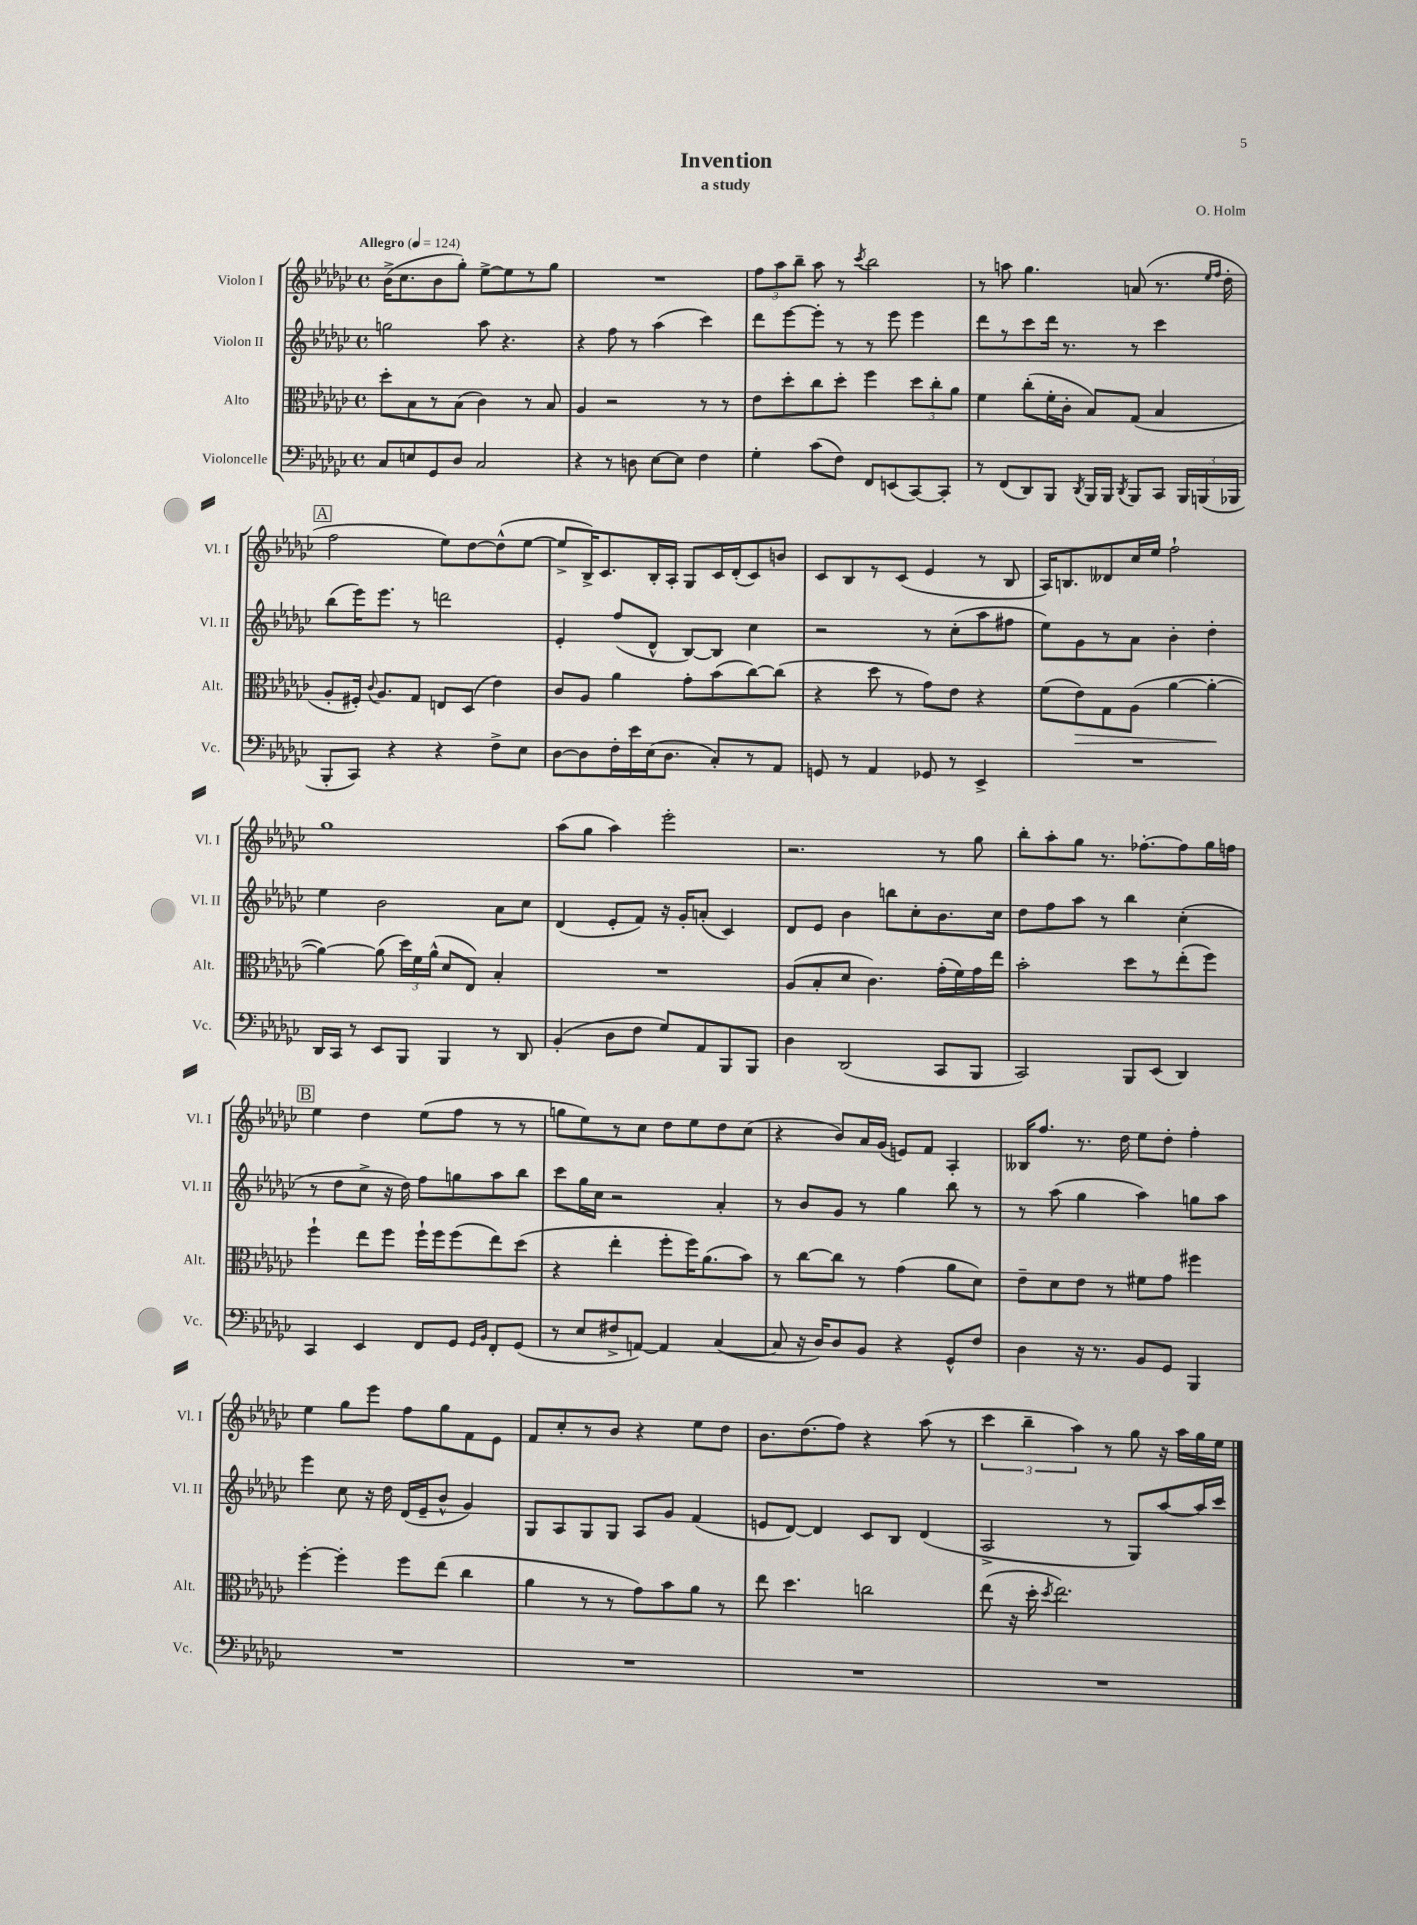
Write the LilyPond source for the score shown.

\header { title = "Invention" composer = "O. Holm" subtitle = "a study" }
<<
\new StaffGroup <<
\new Staff = "s0" \with { instrumentName = "Violon I" shortInstrumentName = "Vl. I" } {
    \clef treble \key ges \major \defaultTimeSignature \time 4/4 \tempo "Allegro" 4 = 124
    \autoBeamOff bes'16[->( ces''8. bes'8 ges''8]-.) ees''8[~-> ees''8 r8 ges''8] |
    R1 |
    \tuplet 3/2 { f''8[ aes''8 bes''8]-- } aes''8 r8 \acciaccatura { ces'''8 } bes''2 |
    r8 a''8 ges''4. a'8( r8. \grace { ees''16[ f''16] } des''16-. |
    \mark \markup { \box "A" } f''2 ees''8[) des''8~ des''8-^( ees''8]~ |
    ees''8[-> bes16->) ces'8. bes16-. aes16]-. ges8[ ces'16 des'16-.( ces'8) b'8] |
    ces'8[ bes8 r8 ces'8]( ees'4 r8 bes8 |
    aes16[) b8. deses'8 ces''16 ees''16] f''2-! |
    ges''1 |
    aes''8[( ges''8] aes''4) ees'''2-. |
    r2. r8 ges''8 |
    bes''8[-. aes''8-. ges''8] r8. fes''8.[~-. fes''8 ges''16 f''16] |
    \mark \markup { \box "B" } ees''4 des''4 ees''8[( f''8] r8 r8 |
    g''8[ ees''8) r8 ces''8] des''8[ ees''8 des''8 ces''8]( |
    r4 bes'8[) aes'16 ges'16]( e'8[) f'8] aes4-. |
    beses16[ f''8.] r8. des''16 ees''8[ des''8]-. f''4-. |
    ees''4 ges''8[ ees'''8] f''8[ ges''8 f'8 ees'8] |
    f'8[ ces''8-. r8 bes'8] r4 ees''8[ des''8] |
    bes'8.[ des''8.( f''8]) r4 aes''8( r8 |
    \tuplet 3/2 { ces'''4 bes''4-- aes''4) } r8 ges''8 r16 aes''16[ ges''16 ees''16] \bar "|." |
}
\new Staff = "s1" \with { instrumentName = "Violon II" shortInstrumentName = "Vl. II" } {
    \clef treble \key ges \major \defaultTimeSignature \time 4/4
    \autoBeamOff g''2 aes''8 r4. |
    r4 f''8 r8 aes''4( ces'''4) |
    des'''8[ ees'''8~ ees'''8]-. r8 r8 ees'''8 ees'''4 |
    des'''8[ r8 ces'''8 des'''16] r8. r8 ces'''4 |
    \mark \markup { \box "A" } bes''8[( ees'''16) ees'''8.] r8 d'''2 |
    ees'4-. f''8[( des'8]-^ bes8[~) bes8] ces''4 |
    r2 r8 ces''8[-.( aes''8 fis''8] |
    ees''8[) ges'8 r8 aes'8] bes'4-. des''4-. |
    ees''4 bes'2 aes'8[ ces''8] |
    des'4( ees'8[-. f'8]) r16 ges'16[-. a'8]-.( ces'4) |
    des'8[ ees'8] bes'4 b''8[ ces''8-. bes'8. ces''16] |
    des''8[ f''8 aes''8] r8 bes''4 ces''4-.( |
    \mark \markup { \box "B" } r8 des''8[ ces''8]-> r16 des''16) f''8[ g''8 aes''8 bes''8] |
    ces'''8[ ges''16 ces''16] r2 aes'4-. |
    r8 bes'8[ ges'8] r8 ges''4 bes''8 r8 |
    r8 aes''8( ges''4 aes''4) g''8[ aes''8] |
    ees'''4 ces''8 r16 des''16 des'16[( ees'16-- bes'8]-^ ges'4) |
    ges8[ aes8 ges8 ges8] aes8[ ges'8] f'4( |
    e'8[ des'8]~) des'4 ces'8[ bes8] des'4( |
    aes2-> r8 ges8[) aes''8~ aes''16 ces'''16] \bar "|." |
}
\new Staff = "s2" \with { instrumentName = "Alto" shortInstrumentName = "Alt." } {
    \clef alto \key ges \major \defaultTimeSignature \time 4/4
    \autoBeamOff des''8[-. bes8 r8 bes8]( ces'4) r8 bes8 |
    aes4 r2 r8 r8 |
    ees'8[ des''8-. ces''8 des''8]-. f''4 \tuplet 3/2 { des''8[ ces''8-. aes'8] } |
    f'4 ces''8[-.( f'16-. ces'16]-. bes8[) ges8]( bes4 |
    \mark \markup { \box "A" } aes8[-. fis16]-.) \appoggiatura { ces'8 } aes8.[ ges8] e8[ des8]( ees'4) |
    ces'8[ aes8] aes'4 ges'8[-. bes'8( ces''8~) ces''8]( |
    r4 des''8 r8 ges'8[) ees'8] r4 |
    f'8[( ees'8\>) ges8 aes8]( aes'4~ aes'4~-.\! |
    aes'4~) aes'8( \tuplet 3/2 { des''16[) f'16 aes'16]-^( } des'8[ ees8]) bes4-. |
    R1 |
    aes8[( bes8-. des'8] ces'4.) ges'16[-.( f'16) ges'16 ees''16] |
    bes'2-. des''8[ r8 ees''8-.( f''8]) |
    \mark \markup { \box "B" } f''4-! ees''8[ f''8] f''16[-! f''16 f''8( ees''8) des''8]( |
    r4 ees''4-. f''8[-. f''16) aes'8.( bes'8]) |
    r8 ces''8[~ ces''8] r8 ges'4( aes'8[ des'8]) |
    ees'8[-- des'8 ees'8] r8 fis'8[ ges'8] fis''4 |
    f''4~-. f''4-. f''8[ ees''8]( ces''4 |
    aes'4 r8 r8 ges'8[) bes'8 aes'8] r8 |
    ees''8 des''4. c''2 |
    ees''8( r16 des''16-. \acciaccatura { des''8 } ees''2.) \bar "|." |
}
\new Staff = "s3" \with { instrumentName = "Violoncelle" shortInstrumentName = "Vc." } {
    \clef bass \key ges \major \defaultTimeSignature \time 4/4
    \autoBeamOff ces8[ e8 ges,8 des8] ces2 |
    r4 r8 d8 ees8[~ ees8] f4 |
    ges4-. ces'8[( f8]) f,8[ e,8( ces,8~) ces,8]-. |
    r8 f,8[( des,8) bes,,8] \acciaccatura { des,8 } bes,,16[ bes,,16] \acciaccatura { des,8 } bes,,8[ ces,8] \tuplet 3/2 { bes,,16[ b,,16( bes,,16] } |
    \mark \markup { \box "A" } bes,,8[-. ces,8]) r4 r4 f8[-> ees8] |
    des8[~ des8 f16-. ees'16 ees16( des8.] ces8[-.) r8 aes,8] |
    g,8 r8 aes,4 ges,8 r8 ees,4-> |
    R1 |
    des,16[ ces,16] r8 ees,8[ bes,,8] bes,,4 r8 des,8 |
    bes,4-.( des8[ f8] ges8[) aes,8 bes,,8 bes,,8] |
    des4 des,2( ces,8[ bes,,8] |
    ces,2) bes,,8[ ees,8]( des,4) |
    \mark \markup { \box "B" } ces,4 ees,4 f,8[ ges,8] \grace { ges,16[ bes,16] } f,8[-. ges,8]( |
    r8 ees8[ fis8-> a,8]~) a,4 ces4~( |
    ces8 r16 des16[) des8 bes,8] r4 ges,8[-^ f8] |
    des4 r16 r8. bes,8[ ges,8] bes,,4 |
    R1 |
    R1 |
    R1 |
    R1 \bar "|." |
}
>>
>>
\layout { \context { \Score \remove "Bar_number_engraver" } }
